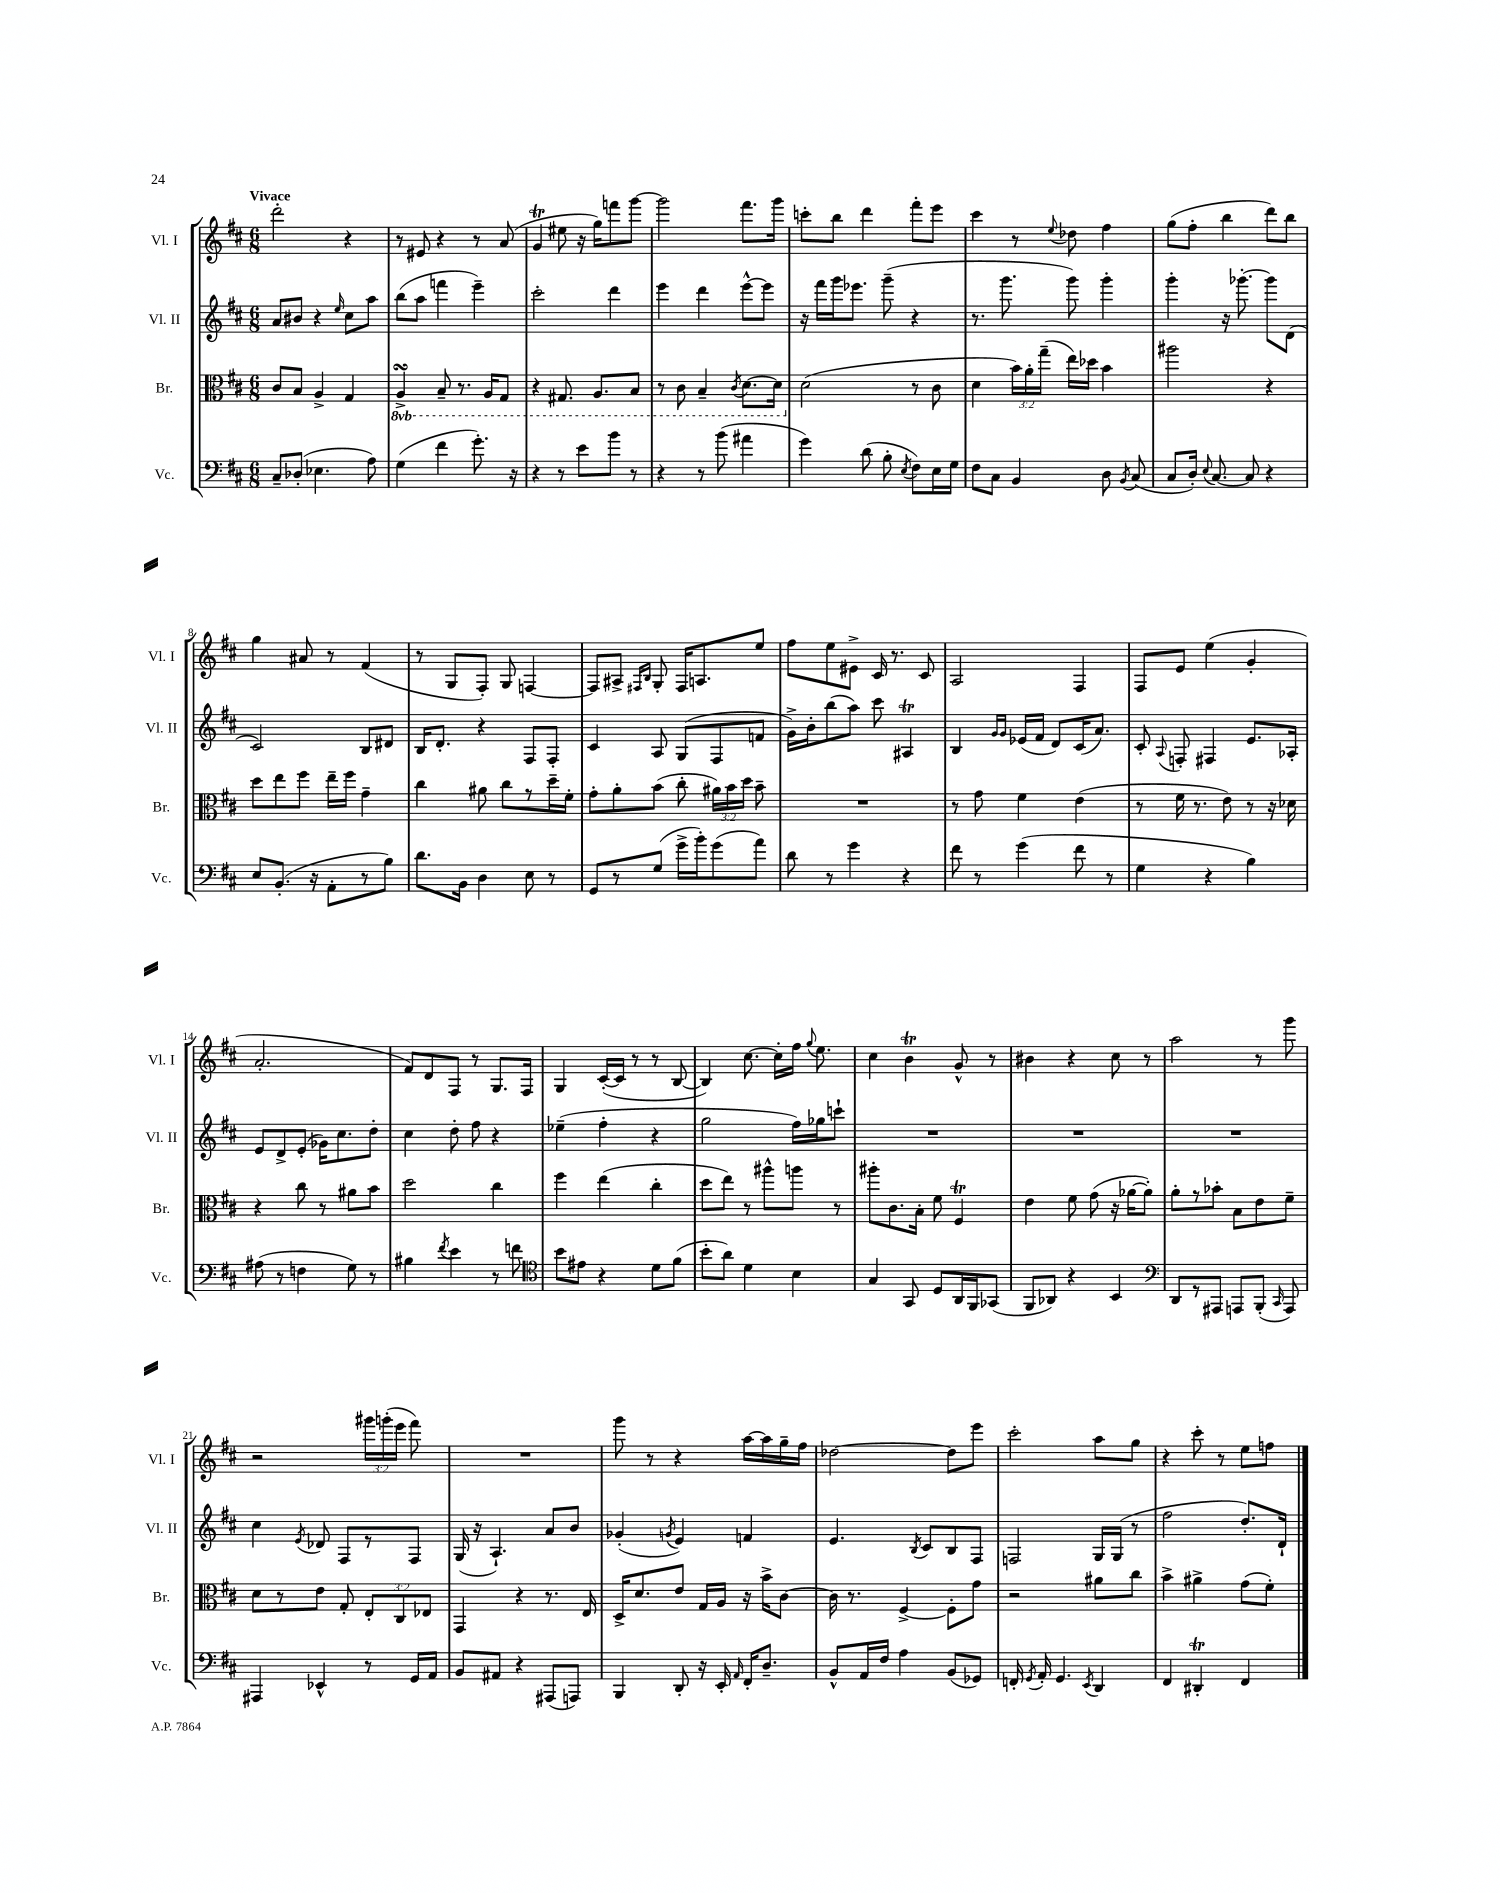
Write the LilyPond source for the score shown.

<<
\new StaffGroup <<
\new Staff = "s0" \with { instrumentName = "Vl. I" shortInstrumentName = "Vl. I" } {
    \clef treble \key d \major \numericTimeSignature \time 6/8 \override Staff.TupletNumber.text = #tuplet-number::calc-fraction-text \tempo "Vivace"
    \autoBeamOff d'''2-. r4 |
    r8 eis'8 r4 r8 a'8( |
    g'4\trill eis''8 r16 g''16[) f'''8 g'''8]~ |
    g'''2 fis'''8.[ g'''16] |
    c'''8[-. b''8] d'''4 fis'''8[-. e'''8] |
    cis'''4 r8 \appoggiatura { e''8 } des''8 fis''4 |
    g''8[( fis''8]-. b''4 d'''8[) b''8] |
    g''4 ais'8 r8 fis'4( |
    r8 g8[ fis8]-.) g8 f4~ |
    f8[ ais8]-> \grace { fis16[ b16] } g8-. fis16[ a8. e''8] |
    fis''8[ e''8 eis'8]-> cis'16 r8. cis'8 |
    a2 fis4 |
    fis8[ e'8] e''4( g'4-. |
    a'2.-. |
    fis'8[) d'8 fis8] r8 g8.[ fis16] |
    g4 cis'16[~-.( cis'16] r8 r8 b8~ |
    b4) cis''8.~ cis''16[-. fis''16] \appoggiatura { g''8 } e''8. |
    cis''4 b'4\trill g'8-^ r8 |
    bis'4 r4 cis''8 r8 |
    a''2 r8 g'''8 |
    r2 \tuplet 3/2 { gis'''16[ g'''16-.( e'''16] } fis'''8) |
    R2. |
    g'''8 r8 r4 a''16[~ a''16 g''16-- fis''16] |
    des''2~ des''8[ e'''8] |
    cis'''2-. a''8[ g''8] |
    r4 cis'''8-. r8 e''8[ f''8] \bar "|." |
}
\new Staff = "s1" \with { instrumentName = "Vl. II" shortInstrumentName = "Vl. II" } {
    \clef treble \key d \major \numericTimeSignature \time 6/8
    \autoBeamOff a'8[ bis'8] r4 \grace { e''16 } cis''8[ a''8] |
    b''8[( a''8] f'''4 e'''4--) |
    cis'''2-. d'''4 |
    e'''4 d'''4 e'''8[~-^ e'''8] |
    r16 fis'''16[ g'''16 ees'''8.] g'''8--( r4 |
    r8. g'''8. g'''8) g'''4-. |
    g'''4-. r16 ges'''8.~-. ges'''8[ d'8]( |
    cis'2) b8[ dis'8] |
    b16[ d'8.]-. r4 fis8[ fis8]-. |
    cis'4 a8 g8[( fis8 f'8] |
    g'16[->) b'16-. b''8( a''8]) cis'''8 ais4\trill |
    b4 \grace { g'16[ g'16] } ees'16[( fis'16] d'8[) cis'16( a'8.]) |
    cis'8-. \appoggiatura { a8 } f8-. fis4 e'8.[ aes16]-. |
    e'8[ d'8-> e'8]-.( ges'16[) cis''8. d''8]-. |
    cis''4 d''8-. fis''8 r4 |
    ees''4--( fis''4-. r4 |
    g''2 fis''16[) ges''16 c'''8]-! |
    R2. |
    R2. |
    R2. |
    cis''4 \acciaccatura { e'8 } des'8 fis8[ r8 fis8] |
    g16( r16 a4.-!) a'8[ b'8] |
    ges'4-.( \acciaccatura { g'8 } e'4) f'4 |
    e'4. \acciaccatura { b8 } cis'8[ b8 fis8] |
    f2 g16[ g16]( r8 |
    fis''2 d''8.[-.) d'16]-! \bar "|." |
}
\new Staff = "s2" \with { instrumentName = "Br." shortInstrumentName = "Br." } {
    \clef alto \key d \major \numericTimeSignature \time 6/8 \override Staff.TupletNumber.text = #tuplet-number::calc-fraction-text \set Staff.ottavationMarkups = #ottavation-simple-ordinals
    \autoBeamOff cis'8[ b8] a4-> g4 |
    \ottava #-1 a,4->\turn b,8-- r8. a,16[ g,8] |
    r4 gis,8. a,8.[ b,8] |
    r8 cis8 b,4-- \acciaccatura { cis8 } d8.[~ d16] \ottava #0 |
    d'2( r8 cis'8 |
    d'4 \tuplet 3/2 { b'16[) a'16-. g''16]--( } e''16[) des''16] b'4 |
    ais''2 r4 |
    d''8[ e''8 fis''8] e''16[-- fis''16] g'4-- |
    cis''4 ais'8 cis''8[ r8 d''16-- fis'16]-. |
    g'8[-. a'8-. b'8]( cis''8-. \tuplet 3/2 { ais'16[) b'16 d''16] } b'8-- |
    R2. |
    r8 g'8 fis'4 e'4( |
    r8 fis'16 r8. e'8) r8 r16 des'16 |
    r4 cis''8 r8 ais'8[ b'8] |
    d''2 cis''4 |
    fis''4 e''4( cis''4-. |
    d''8[ e''8]) r8 ais''8[-^ a''8] r8 |
    ais''8[-. cis'8. b16]-. fis'8 fis4\trill |
    e'4 fis'8 g'8( r16 aes'16[~ aes'8]-.) |
    a'8[-. r8 bes'8]-. b8[ e'8 fis'8]-- |
    d'8[ r8 e'8] g8-. \tuplet 3/2 { e8[-. cis8 ees8] } |
    g,4 r4 r8. e16 |
    d16[-> d'8. e'8] g16[ a16] r16 b'16[-> cis'8]~ |
    cis'16 r8. fis4~-> fis8[-. g'8] |
    r2 ais'8[ cis''8] |
    b'4-> ais'4-> g'8[( fis'8]-.) \bar "|." |
}
\new Staff = "s3" \with { instrumentName = "Vc." shortInstrumentName = "Vc." } {
    \clef bass \key d \major \numericTimeSignature \time 6/8
    \autoBeamOff cis8[-- des8]-.( ees4. a8) |
    g4( fis'4 g'8.-.) r16 |
    r4 r8 e'8[ b'8] r8 |
    r4 r8 b'8( ais'4 |
    g'4) d'8( b8-. \acciaccatura { e8 } fis8[) e16 g16] |
    fis8[ cis8] b,4 d8 \acciaccatura { b,8 } cis8( |
    cis8[ d16]-.) \appoggiatura { e8 } cis8.~ cis8 r4 |
    e8[ b,8.]-.( r16 a,8[-. r8 b8]) |
    d'8.[ b,16] d4 e8 r8 |
    g,8[ r8 g8]( g'16[-> b'16-.) g'8( a'8]) |
    d'8 r8 g'4 r4 |
    fis'8 r8 g'4( fis'8 r8 |
    g4 r4 b4) |
    ais8( r8 f4 g8) r8 |
    bis4 \acciaccatura { fis'8 } e'4 r8 f'8 |
    \clef tenor b'8[ eis'8] r4 d'8[ fis'8]( |
    b'8[-. a'8]) d'4 b4 |
    g4 g,8 d8[ a,16 fis,16 ges,8]( |
    fis,8[ aes,8]) r4 b,4 |
    \clef bass d,8[ r8 ais,,8] a,,8[ b,,8]-.( \grace { cis,16 } a,,8) |
    ais,,4 ees,4-^ r8 g,16[ a,16] |
    b,8[ ais,8] r4 ais,,8[( a,,8]) |
    b,,4 d,8-. r16 e,16-. \grace { a,16 } fis,16[-. d8.]-- |
    b,8[-^ a,16 fis16] a4 b,8[( ges,8]) |
    f,16-. \acciaccatura { g,8 } a,16-. g,4. \acciaccatura { e,8 } d,4 |
    fis,4 dis,4-.\trill fis,4 \bar "|." |
}
>>
>>
